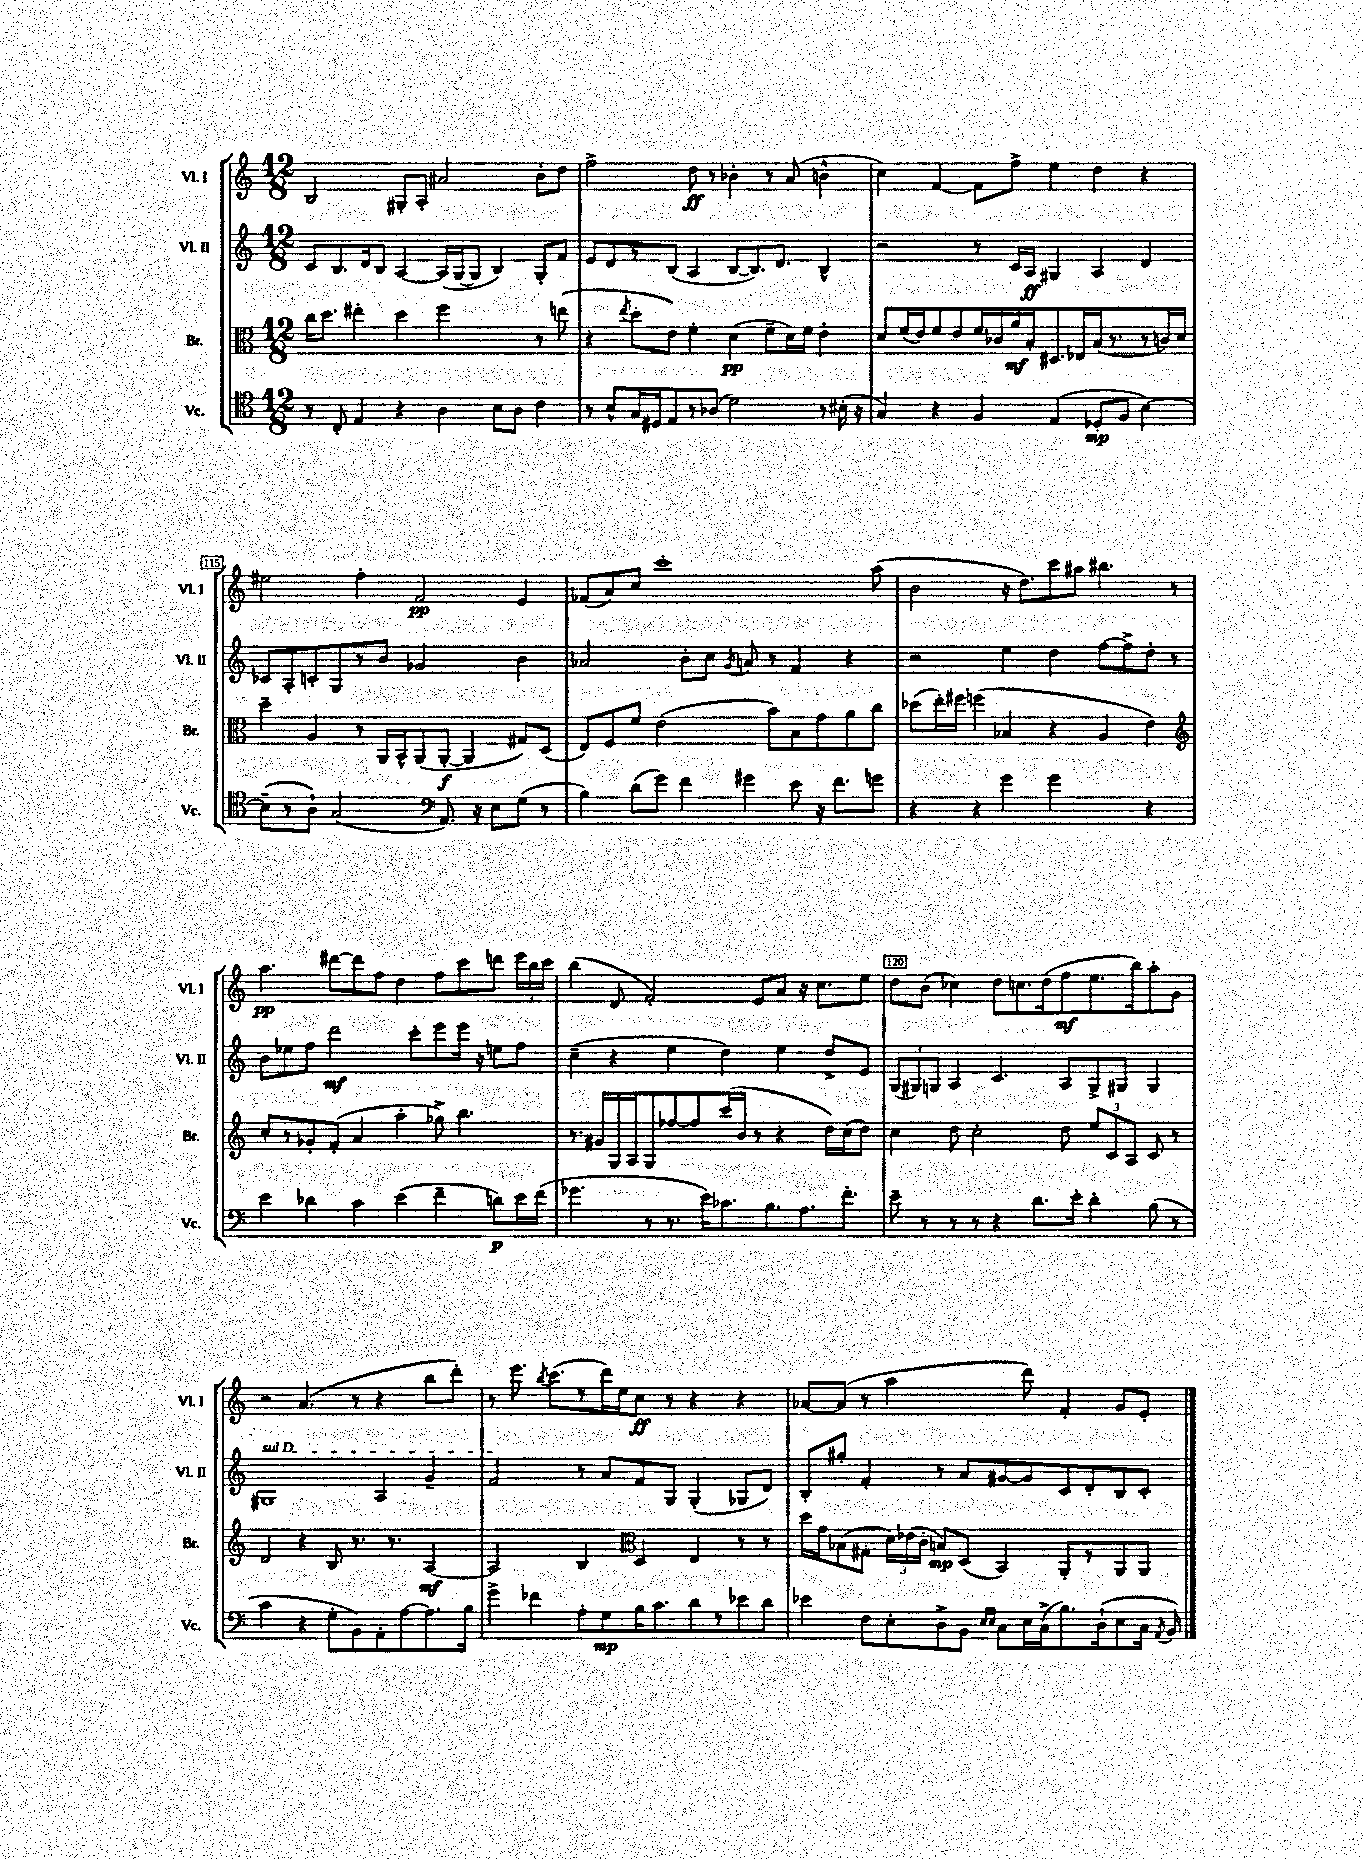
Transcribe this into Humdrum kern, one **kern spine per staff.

**kern	**kern	**kern	**kern
*staff4	*staff3	*staff2	*staff1
*clefC4	*clefC3	*clefG2	*clefG2
*k[]	*k[]	*k[]	*k[]
*M12/8	*M12/8	*M12/8	*M12/8
8r	16cc\LK	8c/L	2B/
.	8.dd\J	.	.
8C'/	.	8.B/	.
4E/	4ee#'\	.	.
.	.	16d/k	.
.	.	8B/J	.
4r	4dd\	[4A/	8G#'/L
.	.	.	8A'/J
4A\	2ff\	(16A/]LL	2a#/
.	.	[16G/J	.
.	.	8G/]J	.
8B\L	.	4B/)	.
8A\J	.	.	.
4c\	8r	8G'/L	8b'\L
.	(8ee\	8f/J	8dd\J
=	=	=	=
8r	4r	8e/L	2ff^\
8B^^/L	.	8d/	.
.	8qee/	.	.
16G/L	8dd'\L	8r	.
16D#/J	.	.	.
8E/	8e\J)	(8B/J	.
8r	4f'\	4A/	8dd\
(8A-/J	.	.	8r
2d\)	(4d\	[8B/L	4b-'\
.	.	8.B/])	.
.	8f~\L	.	8r
.	.	8.d/J	.
.	16d\L)	.	(8a/
.	16f\JJ	.	.
8r	4e'\	4B^^/	4b^^\
(16B#'\	.	.	.
16r	.	.	.
=	=	=	=
4G/)	8d/L	2r	4cc\)
.	(16f/L	.	.
.	16e/J)	.	.
4r	8f/	.	[4f/
.	8e/	.	.
4F/	16f/L	8r	8f\]L
.	16c-/	.	.
.	16a/	16c/LL	8ff^\J
.	16B'/J	16A/JJ	.
(4E/	8.D#/	4G#/	4ee\
.	16E-/L	.	.
8D-'/L	(16B/J	4A/	4dd\
.	8.r	.	.
8F/J	.	.	.
[4B\)	8r	4d/	4r
.	16c/L)	.	.
.	16d/JJ	.	.
=	=	=	=
(8B~\]L	4dd~\	8c-/L	2ee#\
8r	.	8A'/	.
8A`\J)	4A/	8c'/	.
(2G/	.	8G/	.
.	8r	8r	4ff'\
.	16AA/LL	8b/J	.
.	16BB^^/J	.	.
.	(8AA/	2g-/	2f/
*clefF4	*	*	*
8.AA/)	[8AA'/J	.	.
.	4AA/]	.	.
16r	.	.	.
8E\L	.	.	.
(8G\J	8G#/L)	4b\	4e/
8r	(8D/J	.	.
=	=	=	=
4B\)	8E/L)	2a-/	(8f-/L
.	8F/	.	8a/)
(8d\L	8f/J	.	8cc/J
8g\J)	(2e\	.	1ccc'
4f\	.	8b'\L	.
.	.	8cc\J	.
.	.	8qg/	.
4g#\	.	8a/	.
.	8b\L)	8r	.
8e\	8B\	4f/	.
16r	8g\	.	.
8.f\L	.	.	.
.	8a\	4r	.
8g\J	8cc\J	.	(8aa\
=	=	=	=
4r	(8dd-\L	2r	2b\
.	16ee'\L)	.	.
.	16ff#\JJ	.	.
4r	(4ff\	.	.
4g\	4B-/	4ee\	16r
.	.	.	8.dd\L)
2g\	4r	4dd\	8ccc\
.	.	.	8aa#\J
.	4A/	[8ff\L	4.bb#\
.	.	8ff^\]	.
4r	4e\)	8dd'\J	.
.	.	8r	8r
=	=	=	=
*	*clefG2	*	*
4e\	8cc'/L	8b\L	4.aa\
.	8r	8ee-\	.
4d-\	8g-'/	8ff\J	.
.	(8f'/J	2ddd\	[8ddd#\L
4c\	4a/	.	8ddd#\]
.	.	.	8ff\J
(4e\	4aa'\	.	4dd\
.	.	8ccc'\L	.
4f~\	8gg-^\)	8eee\	8ff\L
.	4.bb\	16eee\Jk	8ccc\
.	.	16r	.
8d\L)	.	8ee\L	8ddd\J
16e\L	.	8ff\J	24eee\LL
.	.	.	24bb\
(16f\JJ	.	.	.
.	.	.	24ccc\JJ
=	=	=	=
4.g-\	8.r	(4cc~\	(4bb\
.	16g#/LL	.	.
.	16G/	4r	8d/
.	16A/J	.	.
8r	8G/	.	2f'/)
8.r	[8ff-/	4ee\	.
.	8ff-/]	.	.
16e\LK)	.	.	.
8.c-\	(16ccc/L	4dd\)	.
.	16b/JJ	.	.
.	8r	.	8e/L
8.B\	.	.	.
.	4r	4ee\	8a/J
8.A\	.	.	16r
.	.	.	8.cc\L
.	16dd\LL)	8dd^/L	.
8.f'\J	(16cc\J	.	.
.	8dd\J)	8e/J	8ee\J
=	=	=	=
8e~\	4cc\	(12G/L	8dd\L
.	.	12G#/)	.
8r	.	.	(8b\J
.	.	12G/J	.
8r	8dd\	4A/	4cc-\)
8r	2cc'\	.	.
4r	.	4.c/	8dd\L
.	.	.	8.cc\
8.d\L	.	.	.
.	.	.	(16dd\k
.	8dd\	8A/L	8ff\
16e'\Jk	.	.	.
4d'\	12ee/L	8G^/	8.ee\
.	12c/	.	.
.	.	8G#/J	.
.	12A/J	.	.
.	.	.	16bb\k)
(8B\	8c/	4G#/	8aa'\
8r	8r	.	8g\J
=	=	=	=
2c\	2d/	1G#	2r
4r	4r	.	(4.a/
8G'\L	8B/	.	.
8BB\)	8.r	.	8r
8AA'\	.	4A/	4r
.	8.r	.	.
[8A\	.	.	.
8.A\]	[4A/	4g~/	8bb\L
.	.	.	8ddd'\J)
16B\Jk	.	.	.
=	=	=	=
4g^\	2A/]	2f/	8r
.	.	.	8.eee\
4f-\	.	.	.
.	.	.	8qbb/
.	.	.	(8.ccc\L
8A'\L	4B/	8r	8r
8G\	.	8a/L	16ddd\L)
.	.	.	16ee\J
*	*clefC3	*	*
16B\K	4D/	8f/	8cc\J
8.c\	.	.	.
.	.	8G/J	8r
8d\	4E/	(4G'/	4r
8r	.	.	.
8e-\	8r	8G-/L	4r
8d\J	8r	8d/J)	.
=	=	=	=
4e-\	16dd\LL	8B'/L	[8a-/L
.	16g\J	.	.
.	(8B-\	8gg#'/J	(8a-/]J
8F\L	8G#'\J	4f'/	8r
8E'\	24d\LL)	.	2aa\
.	(24e-\	.	.
.	24c'\JJ	.	.
8D^\	8B/L)	8r	.
8BB\J	(8D/J	8a/L	.
16qqE/LL	.	.	.
16qqE/JJ	.	.	.
8C\L	4BB/)	[8g#/	.
16E\L	.	8g#/]	8ddd\)
(16C^\J	.	.	.
8.B\)	8AA'/L	8c/	4f'/
.	8r	8d'/	.
(16D`\k	.	.	.
8E\	8AA/	8B/	8g/L
16C\Jk	8AA/J	8c'/J	8e'/J
8qAA/	.	.	.
16BB/)	.	.	.
==	==	==	==
*-	*-	*-	*-
